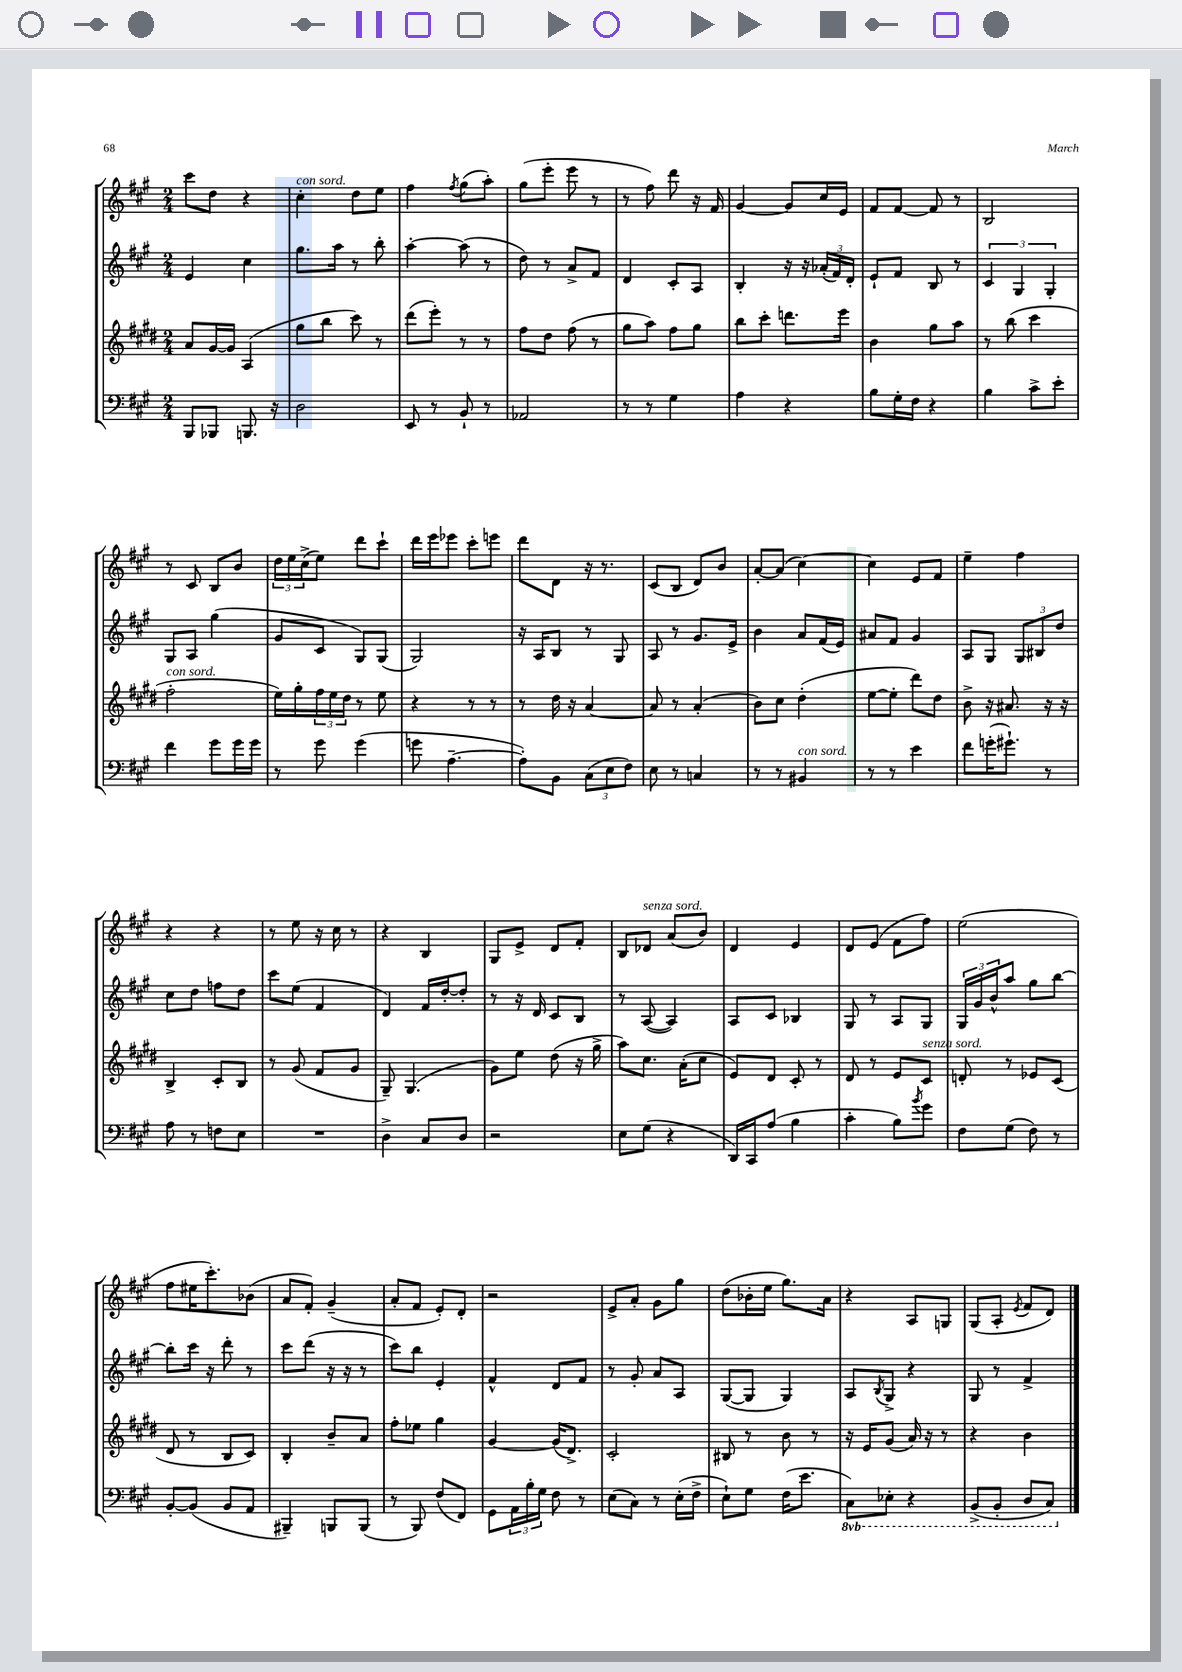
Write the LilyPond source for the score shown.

<<
\new StaffGroup <<
\new Staff = "s0" {
    \clef treble \key a \major \numericTimeSignature \time 2/4
    cis'''8 d''8 r4 |
    cis''4-.^\markup { \italic "con sord." } d''8 e''8 |
    fis''4 \acciaccatura { fis''8 } gis''8( a''8-.) |
    gis''8( e'''8-. e'''8 r8 |
    r8 fis''8) d'''8 r16 fis'16 |
    gis'4~ gis'8 cis''16 e'16 |
    fis'8 fis'8~ fis'8 r8 |
    b2 |
    r8 cis'8 b8 b'8 |
    \tuplet 3/2 { d''16 e''16 cis''16->( } e''8) d'''8 cis'''8-! |
    d'''16 e'''16 ees'''8 cis'''8-. e'''8 |
    d'''8 d'8 r16 r8. |
    cis'8( b8 d'8) b'8 |
    a'8~-. a'8( cis''4~) |
    cis''4 e'8 fis'8 |
    e''4-- fis''4 |
    r4 r4 |
    r8 e''8 r16 cis''16 r8 |
    r4 b4 |
    gis8 e'8-> d'8 fis'8-. |
    b8 des'8^\markup { \italic "senza sord." } a'8( b'8) |
    d'4 e'4 |
    d'8 e'8( fis'8 fis''8) |
    e''2( |
    fis''8 eis''16 cis'''8.-.) bes'8( |
    a'8 fis'8-.) gis'4--( |
    a'8-. fis'8 e'8-.) d'8-. |
    r2 |
    e'8-> a'8-. gis'8 gis''8 |
    d''8( bes'16-. e''16 gis''8.) a'16 |
    r4 a8 g8 |
    gis8( a8-. \acciaccatura { e'8 } fis'8 d'8) \bar "|." |
}
\new Staff = "s1" {
    \clef treble \key a \major \numericTimeSignature \time 2/4
    e'4 cis''4 |
    gis''8. a''16 r8 b''8-. |
    a''4~-. a''8( r8 |
    d''8) r8 a'8-> fis'8 |
    d'4 cis'8-. a8 |
    b4-. r16 r16 \tuplet 3/2 { aes'16-.( fis'16) d'16-. } |
    e'8-! fis'8 b8 r8 |
    \tuplet 3/2 { cis'4 gis4 gis4-. } |
    gis8 a8 gis''4( |
    gis'8 cis'8 gis8) gis8( |
    gis2) |
    r16 a16 b8 r8 gis8 |
    a8 r8 gis'8. e'16-> |
    b'4 a'8 fis'16( e'16) |
    ais'8 fis'8 gis'4 |
    a8 gis8 \tuplet 3/2 { gis8 bis8 d''8 } |
    cis''8 d''8 f''8 d''8 |
    cis'''8 e''8( fis'4 |
    d'4) fis'16 d''16~-. d''8-. |
    r8 r16 d'16 cis'8 b8 |
    r8 a8~( a4) |
    a8 cis'8 bes4 |
    gis8 r8 a8 gis8 |
    \tuplet 3/2 { gis16 gis'16 b'16-^ } a''8 gis''8 b''8~ |
    b''8-. cis'''16 r16 d'''8-. r8 |
    cis'''8 d'''8( r16 r16 r8 |
    cis'''8) b''8 e'4-. |
    fis'4-^ d'8 fis'8 |
    r8 gis'8-. a'8 a8 |
    gis8~( gis8 gis4) |
    a8 \acciaccatura { b8 } gis8-> r4 |
    gis8 r8 fis'4-> \bar "|." |
}
\new Staff = "s2" {
    \clef treble \key e \major \numericTimeSignature \time 2/4
    a'8 gis'16~ gis'16 a4( |
    gis''8 b''8 cis'''8) r8 |
    dis'''8( e'''8-.) r8 r8 |
    fis''8 dis''8 fis''8( r8 |
    gis''8 a''8) fis''8 gis''8 |
    b''8 cis'''8-. d'''8. e'''16 |
    b'4 gis''8 a''8 |
    r8 b''8( cis'''4 |
    fis''2-.^\markup { \italic "con sord." } |
    e''16) gis''16-. \tuplet 3/2 { fis''16 e''16 dis''16 } r8 e''8 |
    r4 r8 r8 |
    r8 dis''16 r16 a'4~ |
    a'8 r8 a'4-.( |
    b'8) cis''8 dis''4-.( |
    e''8~ e''8-. dis'''8) dis''8 |
    b'8-> r16 ais'8. r16 r16 |
    b4-> cis'8-. b8 |
    r8 gis'8( fis'8 gis'8 |
    gis8--) gis4.( |
    gis'8) e''8 dis''8( r16 gis''16-> |
    a''8) cis''8. a'16-.( cis''8 |
    e'8) dis'8 cis'8-. r8 |
    dis'8 r8 e'8 cis'8^\markup { \italic "senza sord." } |
    d'8-. r8 ees'8 cis'8( |
    dis'8 r8 b8 cis'8) |
    b4-. b'8-- a'8 |
    fis''8-. ees''8 gis''4 |
    gis'4~ gis'16( dis'8.->) |
    cis'2-. |
    bis8 r8 b'8 r8 |
    r16 e'16 gis'8( a'16) r16 r8 |
    r4 b'4 \bar "|." |
}
\new Staff = "s3" {
    \clef bass \key a \major \numericTimeSignature \time 2/4 \set Staff.ottavationMarkups = #ottavation-simple-ordinals
    b,,8 bes,,8 b,,8. r16 |
    d2 |
    e,8 r8 b,8-! r8 |
    aes,2 |
    r8 r8 gis4 |
    a4 r4 |
    b8 gis16-. fis16 r4 |
    b4 cis'8-> e'8-. |
    fis'4 gis'8 gis'16 gis'16 |
    r8 gis'8 gis'4( |
    g'8 a4.~-- |
    a8-.) b,8 \tuplet 3/2 { cis8( e8 fis8) } |
    e8 r8 c4 |
    r8 r8 bis,4^\markup { \italic "con sord." } |
    r8 r8 e'4 |
    fis'8 g'16-.( gis'8.-!) r8 |
    a8 r8 f8 e8 |
    R2 |
    d4-> cis8 d8 |
    r2 |
    e8 gis8( r4 |
    d,16) cis,16 a8( b4 |
    cis'4-. b8) \acciaccatura { b'8 } gis'8 |
    fis8 gis8( fis8) r8 |
    b,8~-. b,8( b,8 a,8 |
    bis,,4--) b,,8 b,,8( |
    r8 b,,8) fis8( fis,8) |
    gis,8 \tuplet 3/2 { a,16 b16-. gis16 } fis8 r8 |
    e8( cis8) r8 e16-.( fis16-> |
    e8-!) gis8 fis16( e'8. |
    \ottava #-1 cis,8) ees,8-. r4 |
    b,,8->( b,,8-. d,8 cis,8) \ottava #0 \bar "|." |
}
>>
>>
\layout { \context { \Score \remove "Bar_number_engraver" } }
